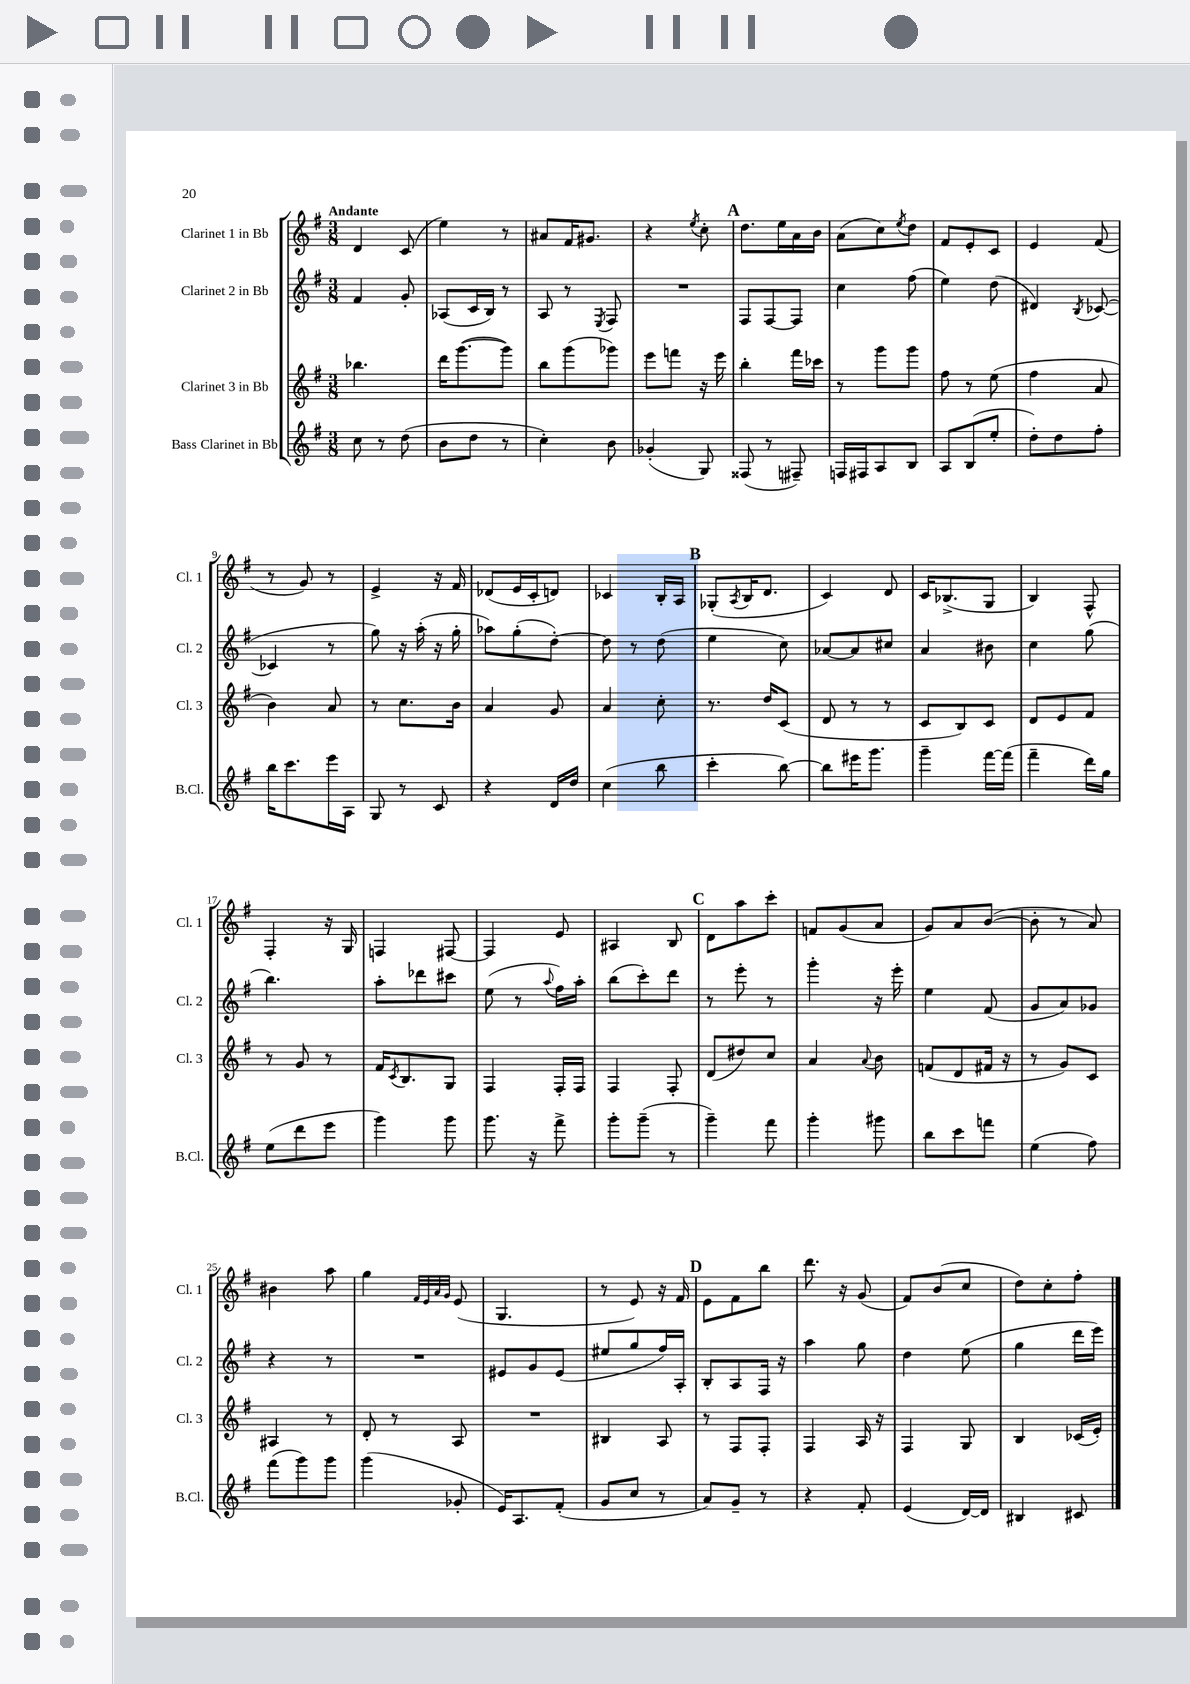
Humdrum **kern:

**kern	**kern	**kern	**kern
*part4	*part3	*part2	*part1
*staff4	*staff3	*staff2	*staff1
*I"Bass Clarinet in Bb	*I"Clarinet 3 in Bb	*I"Clarinet 2 in Bb	*I"Clarinet 1 in Bb
*I'B.Cl.	*I'Cl. 3	*I'Cl. 2	*I'Cl. 1
*clefG2	*clefG2	*clefG2	*clefG2
*k[f#]	*k[f#]	*k[f#]	*k[f#]
*M3/8	*M3/8	*M3/8	*M3/8
=1	=1	=1	=1
!	!	!	!LO:TX:a:B:t=Andante
8cc\	4.bb-X\	4f#/	4d/
8r	.	.	.
(8dd\	.	8g'/	(8c/
=2	=2	=2	=2
8b\L	16ddd\KL	(8A-X/L	4ee\)
.	([8.ggg\	.	.
8dd\J	.	16c/L	.
.	.	16B/JJ)	.
8r	8ggg\J])	8r	8r
=3	=3	=3	=3
4cc'\)	8bb\L	8A/	8a#X/L
.	(8ggg\	8r	16f#/K
.	.	.	8.g#X/J
.	.	8qE/	.
8b\	8ggg-X\J)	8F#/	.
=4	=4	=4	=4
(4g-X'/	8eee\L	4.r	4r
.	8fffn\J	.	.
.	.	.	8qee/
8G/)	16r	.	8cc'\
.	16eee\	.	.
!!LO:REH:place=s1:t=A
=5	=5	=5	=5
(8F##X/	4bb'\	8F#/L	8.dd\L
8r	.	[8F#/	.
.	.	.	16ee\L
8F#X~/)	16fff#\LL	8F#/J]	16a\
.	16ccc-X\JJ	.	16b\JJ
=6	=6	=6	=6
16Fn/LL	8r	4cc\	(8a\L
16F#X/J	.	.	.
8A/	8ggg\L	.	8cc\)
.	.	.	8qee/
8B/J	8ggg\J	(8ff#\	8dd\J
=7	=7	=7	=7
8A/L	8ff#\	4ee\)	8f#/L
(8B/	8r	.	8e'/
8ee'/J	(8ee\	(8dd\	8c/J
=8	=8	=8	=8
8dd'\L)	4ff#\	4d#X/)	4e/
8dd\	.	.	.
.	.	8qB/	.
8ff#'\J	8a/	([8c-X/	(8f#/
!!LO:LB:g=z
=9	=9	=9	=9
16bb\KL	4b\)	4c-X/]	8r
8.ccc\	.	.	.
.	.	.	8g/)
16eee\L	8a/	8r	8r
16A\JJ	.	.	.
=10	=10	=10	=10
8G/	8r	8gg\)	4e^/
8r	8.cc\L	16r	.
.	.	(16aa'\	.
8c/	.	16r	16r
.	16b\Jk	16gg'\	16f#/
=11	=11	=11	=11
4r	4a/	8aa-X\L)	(8d-X/L
.	.	(8gg'\	16e/L
.	.	.	16c'/J
16d/LL	8g/	[8dd'\J)	8dn/J)
16dd/JJ	.	.	.
=12	=12	=12	=12
(4cc\	4a/	8dd\]	4c-X/
.	.	8r	.
8bb\	8cc'\	(8dd\	16B'/LL
.	.	.	16A/JJ
!!LO:REH:place=s1:t=B
=13	=13	=13	=13
4ccc'\	8.r	4ee\	(8G-X'/L
.	.	.	8qA/
.	.	.	16B/K
.	16dd/KL	.	8.d/J
[8bb\)	(8c/J	8cc\)	.
=14	=14	=14	=14
8bb\L]	8d/	[8a-X/L	4c/)
16eee#X\K	8r	8a-/]	.
8.ggg\J	.	.	.
.	8r	8cc#X/J	8d/
=15	=15	=15	=15
4ggg~\	8c/L	4a/	16c/KL
.	.	.	(8.B-X^/
.	8B/)	.	.
[16fff#\LL	8c/J	8b#X\	8G/J
(16fff#\JJ]	.	.	.
=16	=16	=16	=16
4fff#~\	8d/L	4cc\	4B/)
.	8e/	.	.
16ddd\LL)	8f#/J	(8gg\	8F#^^/
16gg\JJ	.	.	.
!!LO:LB:g=z
=17	=17	=17	=17
(8ee\L	8r	4.bb\)	4F#'/
8ddd\	8g/	.	.
8eee\J	8r	.	16r
.	.	.	16G/
=18	=18	=18	=18
4ggg\)	16f#/KL	8aa'\L	4Fn/
.	8qc/	.	.
.	8.B/	.	.
.	.	8ddd-X\	.
8ggg\	8G/J	8ccc#X\J	[8F#X/
=19	=19	=19	=19
8.ggg\	4F#/	(8ee\	4F#/]
.	.	8r	.
16r	.	.	.
.	.	8qqaa/	.
8fff#^\	16F#'/LL	16ff#\LL)	8e/
.	16F#/JJ	16aa'\JJ	.
=20	=20	=20	=20
8ggg'\L	4F#/	(8bb\L	4A#X/
(8ggg~\J	.	8ccc'\)	.
8r	8F#'/	8ddd\J	8B/
!!LO:REH:place=s1:t=C
=21	=21	=21	=21
4ggg~\)	(8d/L	8r	8d\L
.	8dd#X/)	8eee'\	8aa\
8fff#\	8cc/J	8r	8ccc'\J
=22	=22	=22	=22
4ggg'\	4a/	4ggg'\	8fn/L
.	.	.	(8g/
.	8qqa/	.	.
8ggg#X\	8b\	16r	8a/J
.	.	16eee'\	.
=23	=23	=23	=23
8bb\L	(8fn/L	4ee\	8g/L)
8ccc\	8d/	.	8a/
8fffn\J	16f#X/Jk	(8f#/	([8b/J
.	16r	.	.
=24	=24	=24	=24
(4ee\	8r	8g/L	8b'\]
.	8g/L)	8a/)	8r
8ff#\)	8c/J	8g-X/J	8a/)
!!LO:LB:g=z
=25	=25	=25	=25
(8fff#\L	4A#X/	4r	4b#X\
8ggg\)	.	.	.
8ggg\J	8r	8r	8aa\
=26	=26	=26	=26
(4ggg\	8d'/	4.r	4gg\
.	8r	.	.
.	.	.	32qqf#/LLL
.	.	.	32qqe/
.	.	.	32qqa/
.	.	.	32qqg/JJJ
8g-X'/	8A/	.	(8e/
=27	=27	=27	=27
16e/KL)	4.r	8e#X/L	4.G/
8.A/	.	.	.
.	.	8g/	.
(8f#'/J	.	(8e#/J	.
=28	=28	=28	=28
8g/L	4B#X/	8ee#X/L	8r
8cc/J	.	8gg/	8e/)
8r	8A/	16ff#/L)	16r
.	.	16A'/JJ	16f#/
!!LO:REH:place=s1:t=D
=29	=29	=29	=29
8a/L)	8r	8B'/L	8e\L
8g~/J	8F#/L	8A/	8f#\
8r	8F#'/J	16F#/Jk	8bb\J
.	.	16r	.
=30	=30	=30	=30
4r	4F#/	4aa\	8.ddd\
.	.	.	16r
8f#'/	16A/	8gg\	(8g/
.	16r	.	.
=31	=31	=31	=31
(4e/	4F#/	4dd\	8f#/L)
.	.	.	(8b/
[16d/LL)	8G/	(8ee\	8cc/J
16d/JJ]	.	.	.
=32	=32	=32	=32
4B#X/	4B/	4gg\	8dd\L)
.	.	.	8cc'\
8c#X/	(16c-X/LL	16ddd\LL	8ff#'\J
.	16e'/JJ)	16eee\JJ)	.
==	==	==	==
*-	*-	*-	*-
